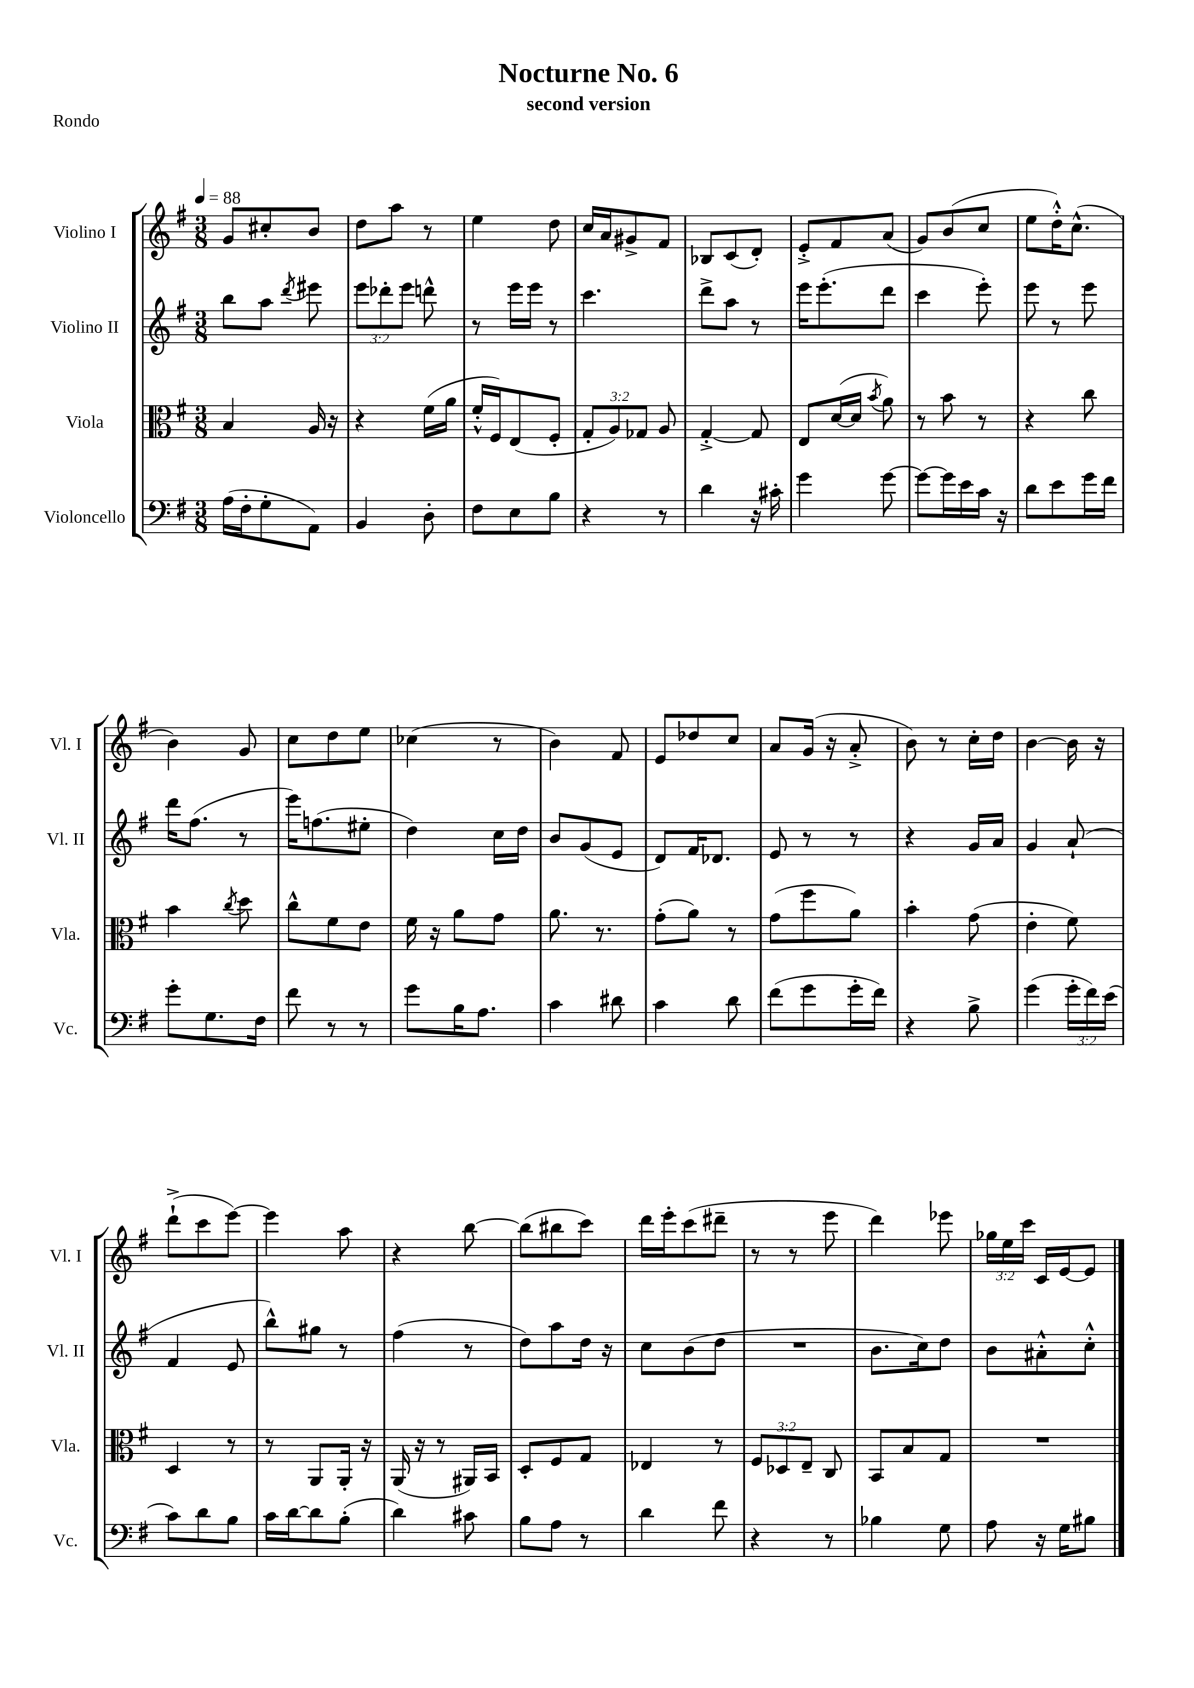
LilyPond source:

\header { title = "Nocturne No. 6" subtitle = "second version" piece = "Rondo" }
<<
\new StaffGroup <<
\new Staff = "s0" \with { instrumentName = "Violino I" shortInstrumentName = "Vl. I" } {
    \clef treble \key g \major \numericTimeSignature \time 3/8 \override Staff.TupletNumber.text = #tuplet-number::calc-fraction-text \tempo 4 = 88
    \autoBeamOff g'8[ cis''8-. b'8] |
    d''8[ a''8] r8 |
    e''4 d''8 |
    c''16[ a'16 gis'8-> fis'8] |
    bes8[ c'8( d'8]-.) |
    e'8[-.-> fis'8 a'8]( |
    g'8[) b'8( c''8] |
    e''8[ d''16-.-^) c''8.]-^( |
    b'4) g'8 |
    c''8[ d''8 e''8] |
    ces''4( r8 |
    b'4) fis'8 |
    e'8[ des''8 c''8] |
    a'8[ g'16]( r16 a'8-.-> |
    b'8) r8 c''16[-. d''16] |
    b'4~ b'16 r16 |
    d'''8[-!->( c'''8 e'''8]~) |
    e'''4 a''8 |
    r4 b''8~ |
    b''8[( bis''8 c'''8]) |
    d'''16[ e'''16-. c'''8( dis'''8]-- |
    r8 r8 e'''8 |
    d'''4) ees'''8 |
    \tuplet 3/2 { ges''16[ e''16 c'''16] } c'16[ e'16~ e'8] \bar "|." |
}
\new Staff = "s1" \with { instrumentName = "Violino II" shortInstrumentName = "Vl. II" } {
    \clef treble \key g \major \numericTimeSignature \time 3/8 \override Staff.TupletNumber.text = #tuplet-number::calc-fraction-text
    \autoBeamOff b''8[ a''8] \acciaccatura { d'''8 } eis'''8 |
    \tuplet 3/2 { e'''8[ des'''8-. e'''8] } d'''8-^ |
    r8 e'''16[ e'''16] r8 |
    c'''4. |
    d'''8[-> a''8] r8 |
    e'''16[ e'''8.-.( d'''8] |
    c'''4 e'''8-.) |
    e'''8 r8 e'''8 |
    d'''16[ fis''8.]( r8 |
    e'''16[) f''8.( eis''8]-. |
    d''4) c''16[ d''16] |
    b'8[ g'8( e'8] |
    d'8[) fis'16 des'8.] |
    e'8 r8 r8 |
    r4 g'16[ a'16] |
    g'4 a'8-!( |
    fis'4 e'8 |
    b''8[-^) gis''8] r8 |
    fis''4( r8 |
    d''8[) a''8 d''16] r16 |
    c''8[ b'8( d''8] |
    R4. |
    b'8.[ c''16) d''8] |
    b'8[ ais'8-.-^ c''8]-.-^ \bar "|." |
}
\new Staff = "s2" \with { instrumentName = "Viola" shortInstrumentName = "Vla." } {
    \clef alto \key g \major \numericTimeSignature \time 3/8 \override Staff.TupletNumber.text = #tuplet-number::calc-fraction-text
    \autoBeamOff b4 a16 r16 |
    r4 fis'16[( a'16] |
    fis'16[-.-^ fis16) e8( fis8]-. |
    \tuplet 3/2 { g8[-. a8) ges8] } a8 |
    g4~-.-> g8 |
    e8[ d'16~( d'16] \acciaccatura { b'8 } a'8) |
    r8 b'8 r8 |
    r4 c''8 |
    b'4 \acciaccatura { c''8 } d''8 |
    c''8[-^ fis'8 e'8] |
    fis'16 r16 a'8[ g'8] |
    a'8. r8. |
    g'8[-.( a'8]) r8 |
    g'8[( fis''8 a'8]) |
    b'4-. g'8( |
    e'4-. fis'8) |
    d4 r8 |
    r8 a,8[ a,16]-. r16 |
    a,16( r16 r8 ais,16[) b,16] |
    d8[-. fis8 g8] |
    ees4 r8 |
    \tuplet 3/2 { fis8[ des8 e8]-- } c8 |
    b,8[ b8 g8] |
    R4. \bar "|." |
}
\new Staff = "s3" \with { instrumentName = "Violoncello" shortInstrumentName = "Vc." } {
    \clef bass \key g \major \numericTimeSignature \time 3/8 \override Staff.TupletNumber.text = #tuplet-number::calc-fraction-text
    \autoBeamOff a16[( fis16-. g8-. a,8]) |
    b,4 d8-. |
    fis8[ e8 b8] |
    r4 r8 |
    d'4 r16 cis'16-. |
    g'4 g'8~ |
    g'8[~ g'16 e'16 c'16] r16 |
    d'8[ e'8 g'16 fis'16] |
    g'8[-. g8. fis16] |
    fis'8 r8 r8 |
    g'8[ b16 a8.] |
    c'4 dis'8 |
    c'4 d'8 |
    fis'8[( g'8 g'16-. fis'16]) |
    r4 b8-> |
    g'4( \tuplet 3/2 { g'16[-. fis'16) e'16]( } |
    c'8[) d'8 b8] |
    c'16[ d'16~ d'8 b8]-.( |
    d'4) cis'8 |
    b8[ a8] r8 |
    d'4 fis'8 |
    r4 r8 |
    bes4 g8 |
    a8 r16 g16[ bis8] \bar "|." |
}
>>
>>
\layout { \context { \Score \remove "Bar_number_engraver" } }
